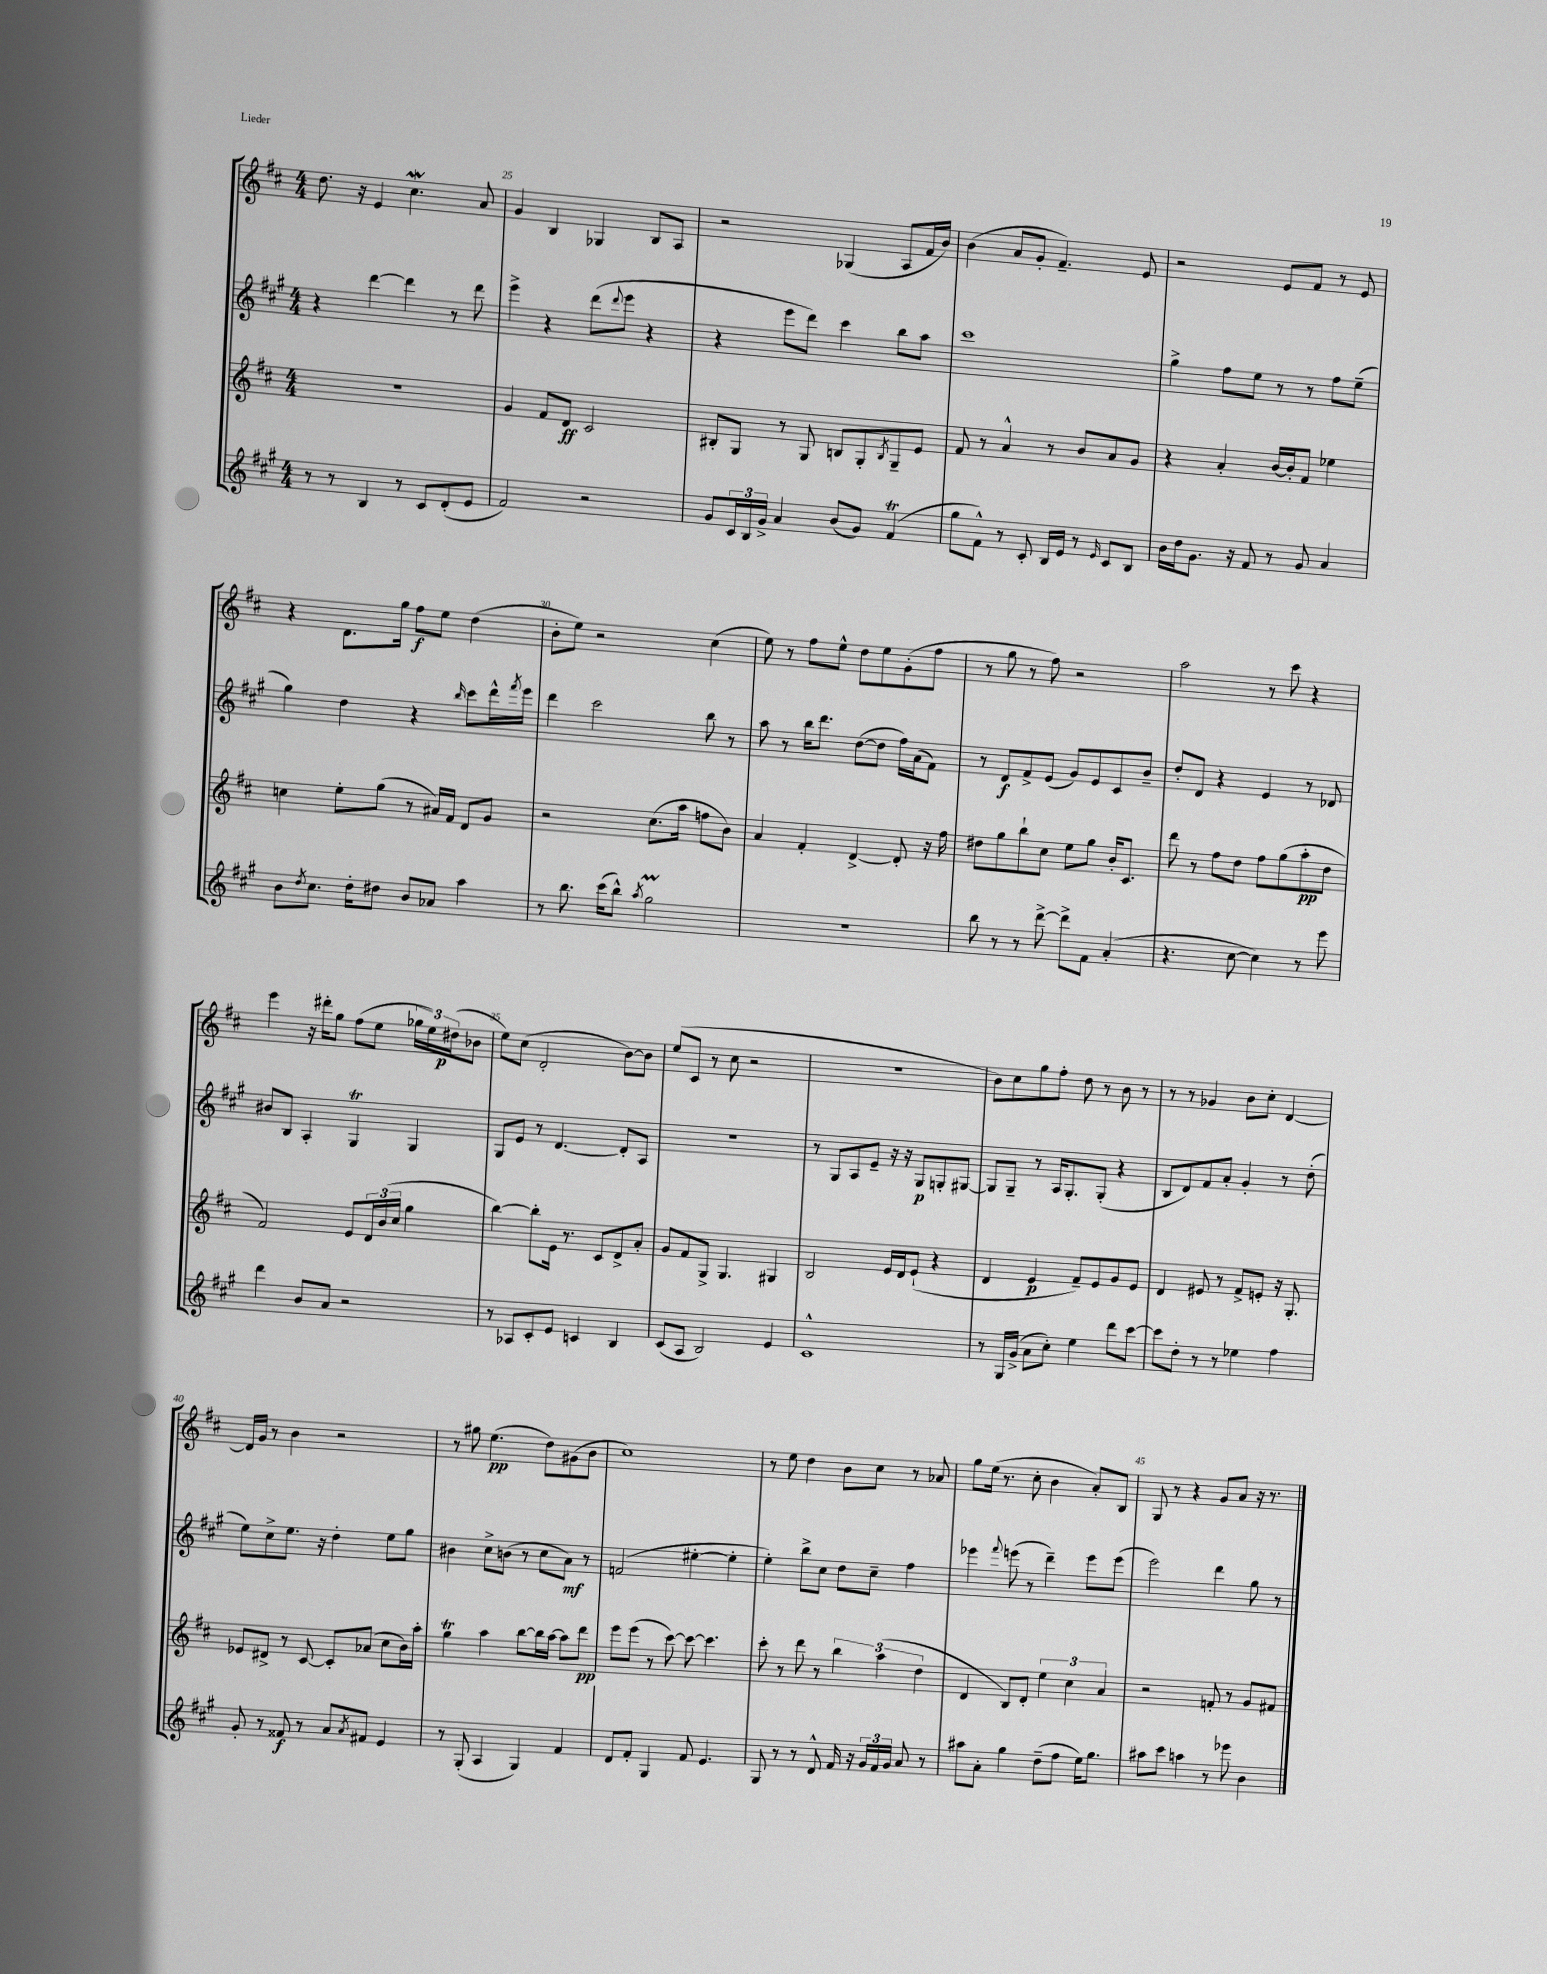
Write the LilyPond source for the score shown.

<<
\new StaffGroup <<
\new Staff = "s0" {
    \clef treble \key d \major \numericTimeSignature \time 4/4
    d''8. r16 e'4 cis''4.\mordent a'8 |
    g'4 b4 ges4 b8 a8 |
    r2 ges4( a8 fis'16 b'16) |
    b'4( a'8 g'8-. fis'4.--) e'8 |
    r2 e'8 fis'8 r8 e'8 |
    r4 d'8. g''16 fis''8\f e''8 d''4( |
    b'8-. e''8) r2 cis''4( |
    e''8) r8 fis''8 e''8-^ d''8 e''8 g'8-.( fis''8 |
    r8 g''8 r8 fis''8) r2 |
    a''2 r8 cis'''8 r4 |
    e'''4 r16 dis'''16-. g''8 fis''8( e''8 \tuplet 3/2 { ges''16 e''16) dis''16\p( } bes'8 |
    e''8) cis''8( d'2-. b'8~) b'8 |
    e''8( cis'8 r8 cis''8 r2 |
    R1 |
    b'8) cis''8 g''8 fis''8-. d''8 r8 b'8 r8 |
    r8 r8 ges'4 b'8 cis''8-. d'4~ |
    d'16 g'16 r8 b'4 r2 |
    r8 gis''8 e''4.\pp( d''8) gis'8( b'8 |
    cis''1) |
    r8 e''8 d''4 b'8 cis''8 r8 aes'8 |
    g''8 e''16( r8. cis''8-. b'4 a'8-.) b8 |
    g8 r8 r4 g'8 a'8 r16 r8. \bar "|." |
}
\new Staff = "s1" {
    \clef treble \key a \major \numericTimeSignature \time 4/4
    r4 d'''4~ d'''4 r8 d'''8 |
    e'''4-> r4 d'''8( \appoggiatura { d'''8 } e'''8 r4 |
    r4 e'''8 d'''8) cis'''4 b''8 a''8 |
    cis'''1 |
    gis''4-> fis''8 e''8 r8 r8 fis''8 e''8--( |
    gis''4) d''4 r4 \grace { b''16 } cis'''8 d'''16-^ \acciaccatura { fis'''8 } e'''16 |
    d'''4 cis'''2 b''8 r8 |
    a''8 r8 b''16 d'''8. d''8~( d''8 fis''16) a'16( fis'8) |
    r8 d'8\f fis'8-> e'8( gis'8) e'8 cis'8 b'8-- |
    d''8-. d'8 r4 e'4 r8 des'8 |
    bis'8 b8 a4-. gis4\trill gis4 |
    gis8 e'8 r8 d'4.~ d'8-. a8 |
    r1 |
    r8 gis8 a8 e'8-- r16 r16 gis8\p g8-. gis8~ |
    gis8 gis8-- r8 a16 gis8.-. gis8-.( r4 |
    b8 d'8) fis'8 a'8-. gis'4-. r8 d''8-.( |
    e''8) cis''8-> e''8. r16 d''4-. e''8 gis''8 |
    bis'4 cis''8-> b'8( r8 cis''8 a'8\mf) r8 |
    f'2( eis''4~-. eis''4-. |
    e''4-.) b''8-> cis''8 d''8 cis''8-- fis''4 |
    ees'''4 \appoggiatura { fis'''8 } e'''8( r8 d'''4--) e'''8 e'''8( |
    e'''2) d'''4 gis''8 r8 \bar "|." |
}
\new Staff = "s2" {
    \clef treble \key d \major \numericTimeSignature \time 4/4
    R1 |
    g'4 fis'8 d'8\ff cis'2 |
    bis8-. g8 r8 g8 b8 g8-. \acciaccatura { b8 } g8-- e'8 |
    fis'8 r8 a'4-^ r8 b'8 a'8 g'8 |
    r4 a'4-. b'16~ b'16-. fis'8 ees''4 |
    c''4 e''8-. g''8( r8 ais'16) fis'16 d'8 g'8 |
    r2 cis''8.( a''16 f''8 b'8) |
    a'4 fis'4-. d'4~-> d'8-. r16 fis''16 |
    dis''8 g''8 b''8-! cis''8 e''8 g''8 b'16-. cis'8. |
    d'''8 r8 fis''8 d''8 fis''8 g''8( a''8-.\pp d''8 |
    fis'2) e'8 \tuplet 3/2 { d'16 b'16( cis''16 } g''4 |
    b''4~) b''8-. e'16 r8. cis'8 d'8-> a'8-. |
    g'8 fis'8 g8-> g4. gis4 |
    b2 e'16 d'16 e'8-!( r4 |
    d'4 e'4\p fis'8--) e'8 g'8 e'8 |
    d'4 eis'8 r8 fis'8-> e'8-. r16 g8.-. |
    ees'8 dis'8-> r8 cis'8~ cis'8-. aes'8( cis''8 b'16) a''16-. |
    g''4\trill a''4 b''8~ b''16 a''16~ a''8 d'''8\pp |
    e'''8 e'''8( r8 cis'''8~) cis'''8~ cis'''4. |
    cis'''8-. r8 d'''8 r8 \tuplet 3/2 { b''4 a''4( d''4 } |
    d'4 b8) d'8-. \tuplet 3/2 { e''4 cis''4 a'4 } |
    r2 f'8-. r8 g'8 fis'8 \bar "|." |
}
\new Staff = "s3" {
    \clef treble \key a \major \numericTimeSignature \time 4/4
    r8 r8 b4 r8 cis'8 d'8-.( e'8 |
    fis'2) r2 |
    gis'8 \tuplet 3/2 { cis'16 b16 gis'16-> } a'4 b'8( gis'8) fis'4\trill( |
    gis''8 fis'8-^) r8 cis'8-. b16 e'16 r8 \grace { e'16 } cis'8 b8 |
    b'16 d''16 gis'8. r16 fis'8 r8 gis'8 a'4 |
    b'8 \acciaccatura { d''8 } cis''8. d''16-. dis''8 b'8 aes'8 a''4 |
    r8 b''8. cis'''16( b''8-^) \acciaccatura { a''8 } gis''2\prall |
    R1 |
    b''8 r8 r8 d'''8~-> d'''8-> fis'8 a'4-.( |
    r4. cis''8~ cis''4) r8 e'''8 |
    d'''4 b'8 a'8 r2 |
    r8 aes8 cis'8-. e'8 c'4 b4 |
    cis'8( a8 b2) e'4 |
    cis'1-^ |
    r8 gis16 gis'16->( a'8 cis''8-.) e''4 d'''8 cis'''8~ |
    cis'''8 d''8-. r8 r8 ees''4 fis''4 |
    gis'8-. r8 fisis'8\f r8 a'8 \acciaccatura { a'8 } fis'8 e'4 |
    r8 gis8-.( a4 gis4) fis'4 |
    d'8 fis'8-. gis4 fis'8 e'4. |
    gis8 r8 r8 d'8-^ fis'16 r16 \tuplet 3/2 { gis'16 fis'16 gis'16 } a'8 r8 |
    ais''8 a'8-. gis''4 d''8--( fis''8 e''16) gis''8. |
    ais''8 cis'''8 a''4 r8 ees'''8 b'4 \bar "|." |
}
>>
>>
\layout { \context { \Score currentBarNumber = #24 \override BarNumber.break-visibility = ##(#f #t #t) barNumberVisibility = #(every-nth-bar-number-visible 5) } }
